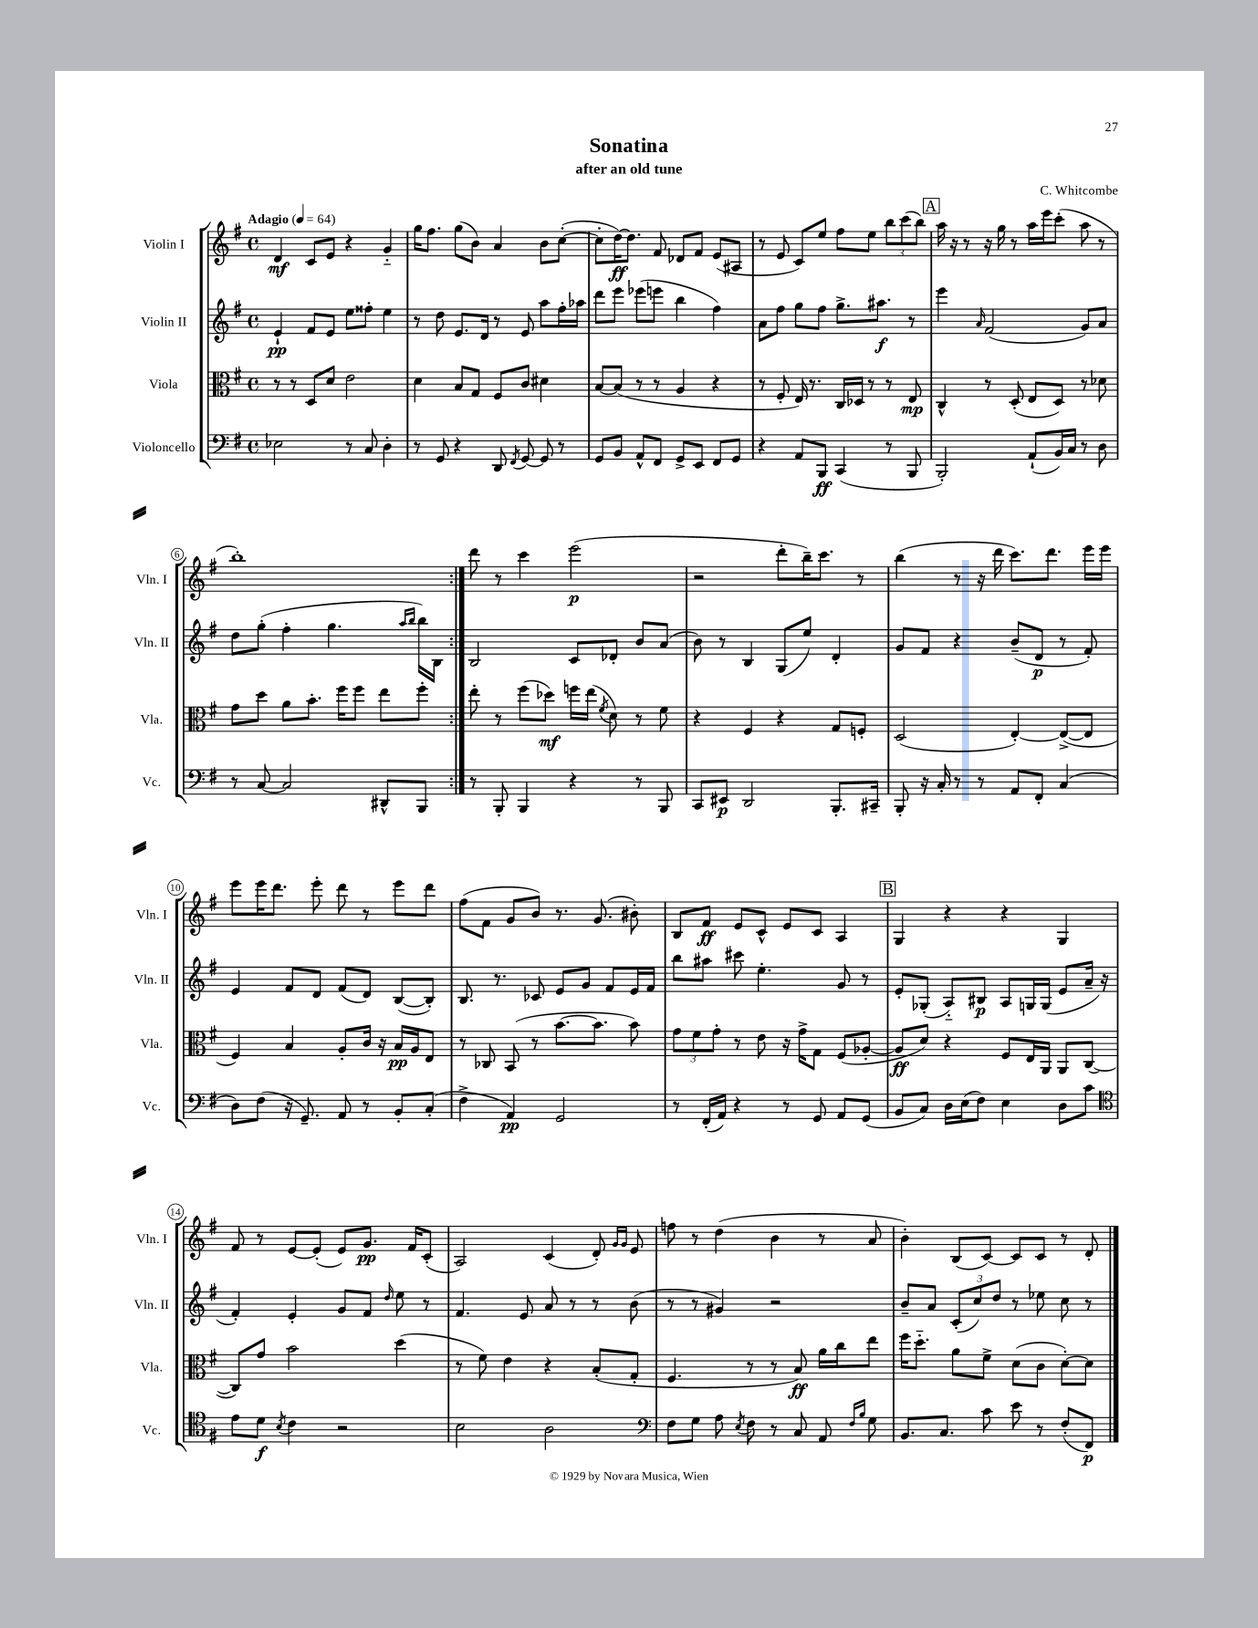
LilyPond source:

\header { title = "Sonatina" composer = "C. Whitcombe" subtitle = "after an old tune" }
<<
\new StaffGroup <<
\new Staff = "s0" \with { instrumentName = "Violin I" shortInstrumentName = "Vln. I" } {
    \clef treble \key g \major \defaultTimeSignature \time 4/4 \tempo "Adagio" 4 = 64
    \autoBeamOff \repeat volta 2 { d'4\mf c'8[ e'8] r4 g'4-_ |
    g''16[ fis''8.] g''8[( b'8]) a'4 b'8[ c''8]~-.( |
    c''8[-. d''16~\ff) d''8.] fis'8 des'8[ fis'8] e'8[( ais8] |
    r8 e'8 c'8[) e''8] fis''8[ e''8] \tuplet 3/2 { b''8[ c'''8( b''8]) } |
    \mark \markup { \box "A" } a''16 r16 r8 r16 g''16 r8 a''16[ e'''16 c'''8]-.( a''8 r8 |
    b''1-.) | }
    d'''8 r8 c'''4 e'''2\p( |
    r2 d'''8[-. b''16--) c'''8.] r8 |
    b''4( r8 r16 d'''16 c'''8.[) d'''8.] e'''16[ e'''16] |
    e'''8[ e'''16 d'''8.] e'''8-. d'''8 r8 e'''8[ d'''8] |
    fis''8[( fis'8] g'8[ b'8]) r8. g'8.( bis'8-.) |
    b8[ fis'8]\ff e'8[ c'8]-^ e'8[ c'8] a4 |
    \mark \markup { \box "B" } g4 r4 r4 g4 |
    fis'8 r8 e'8[~ e'8]-.( e'8[) g'8.]\pp fis'16[ c'8]-.( |
    a2) c'4( d'8-.) \grace { g'16[ g'16] } e'8 |
    f''8 r8 d''4( b'4 r8 a'8 |
    b'4-.) b8[( c'8]~) c'8[ c'8] r8 d'8-. \bar "|." |
}
\new Staff = "s1" \with { instrumentName = "Violin II" shortInstrumentName = "Vln. II" } {
    \clef treble \key g \major \defaultTimeSignature \time 4/4
    \autoBeamOff \repeat volta 2 { e'4-!\pp fis'8[ e'8] e''8[ fisis''8]-. e''4 |
    r8 d''8 e'8.[ d'16] r8 e'8 a''8[ fis''16-. aes''16] |
    d'''8[ e'''8] ees'''8[( e'''8] b''4 fis''4) |
    a'8[ fis''8] g''8[ fis''8] g''8.[-> ais''8.]\f r8 |
    \mark \markup { \box "A" } e'''4 \grace { a'16 } fis'2( g'8[) a'8] |
    d''8[ g''8]-.( fis''4-. g''4. \grace { a''16[ b''16] } b''16[) b16] | }
    b2 c'8[ des'8]-. b'8[ a'8]( |
    b'8) r8 b4 g8[( e''8]) d'4-. |
    g'8[ fis'8] r4 b'8[--( d'8]\p r8 fis'8-.) |
    e'4 fis'8[ d'8] fis'8[( d'8]) b8[~( b8]-.) |
    b8. r8. ces'8 e'8[ g'8] fis'8[ e'16 fis'16] |
    b''8[ ais''8] cis'''8 e''4.-. g'8 r8 |
    \mark \markup { \box "B" } e'8[-. ges8]-.( a8[-_) bis8]\p a8[ g16 g16]( e'8[ a'16]-- r16 |
    fis'4-.) e'4-. g'8[ fis'8] \grace { d''16 } e''8 r8 |
    fis'4. e'8 a'8 r8 r8 b'8( |
    r8 r8 gis'4) r2 |
    b'8[-- a'8] \tuplet 3/2 { c'8[-.( c''8) d''8] } r8 ees''8 c''8 r8 \bar "|." |
}
\new Staff = "s2" \with { instrumentName = "Viola" shortInstrumentName = "Vla." } {
    \clef alto \key g \major \defaultTimeSignature \time 4/4
    \autoBeamOff \repeat volta 2 { r8 r8 d8[ d'8] e'2 |
    d'4 b8[ g8] fis8[ c'8] dis'4 |
    b8[~ b8]( r8 r8 a4 r4 |
    r8 fis8-. e16) r8. c16[ des16] r8 r8 e8\mp |
    \mark \markup { \box "A" } c4-^ r8 d8-.( e8[ d8]) r8 des'8 |
    g'8[ d''8] a'8[ b'8.]-. fis''16[ fis''8] e''8[ fis''8]-. | }
    e''8-. r8 fis''8[( des''8]\mf) f''16[ e''16]( \acciaccatura { fis'8 } d'8) r8 fis'8 |
    r4 fis4 r4 g8[ f8]-. |
    d2( e4~-.) e8[~->( e8] |
    fis4) b4 a8[-. c'16] r16 b16[\pp a16 e8] |
    r8 ces8 b,8( r8 b'8.[~ b'8.] b'8) |
    \tuplet 3/2 { g'8[ fis'8 g'8]-. } r8 e'8 r16 g'16[-> g8] fis8[( aes8]~-. |
    \mark \markup { \box "B" } aes8[\ff d'8]) r4 fis8[ e16 a,16] a,8[ c8]~( |
    c8[) g'8] b'2 d''4( |
    r8 fis'8) e'4 r4 b8[-.( g8]-. |
    fis4. r8 r8 b8\ff) a'16[ c''16 e''8] |
    fis''16[ d''8.]-_ a'8[ fis'8]-> d'8[( c'8] d'8[~-.) d'8] \bar "|." |
}
\new Staff = "s3" \with { instrumentName = "Violoncello" shortInstrumentName = "Vc." } {
    \clef bass \key g \major \defaultTimeSignature \time 4/4
    \autoBeamOff \repeat volta 2 { ees2 r8 c8 d4-. |
    r8 g,8 r4 d,8 \acciaccatura { fis,8 } g,8~ g,8 r8 |
    g,8[ b,8] a,8[-^ fis,8] g,8[-> e,8] fis,8[ g,8] |
    r4 a,8[ b,,8]\ff c,4( r8 b,,8 |
    \mark \markup { \box "A" } b,,2-.) a,8[-!( b,16) c16] r8 d8 |
    r8 c8~ c2 dis,8[-^ b,,8] | }
    r8 b,,8-. b,,4 r4 r8 b,,8 |
    c,8[ eis,8]\p d,2 b,,8.[-. cis,16]-- |
    b,,8-. r16 c16-. r8 r8 a,8[ fis,8]-. c4( |
    d8[) fis8]( r16 g,8.--) a,8 r8 b,8[-. c8]-.( |
    fis4-> a,4\pp) g,2 |
    r8 fis,16[-.( a,16]) r4 r8 g,8 a,8[ g,8]( |
    \mark \markup { \box "B" } b,8[ c8]) d16[ e16( fis8]) e4 d8[ c'8] |
    \clef tenor e'8[ d'8]\f \acciaccatura { b8 } c'4 r2 |
    b2 a2 |
    \clef bass fis8[ g8] a8 \acciaccatura { e8 } fis8 r8 c8 a,8 \grace { fis16[ b16] } g8 |
    b,8.[ c8.] c'8 e'8 r8 fis8[-.( fis,8]\p) \bar "|." |
}
>>
>>
\layout { \context { \Score \override BarNumber.stencil = #(make-stencil-circler 0.1 0.3 ly:text-interface::print) } }
